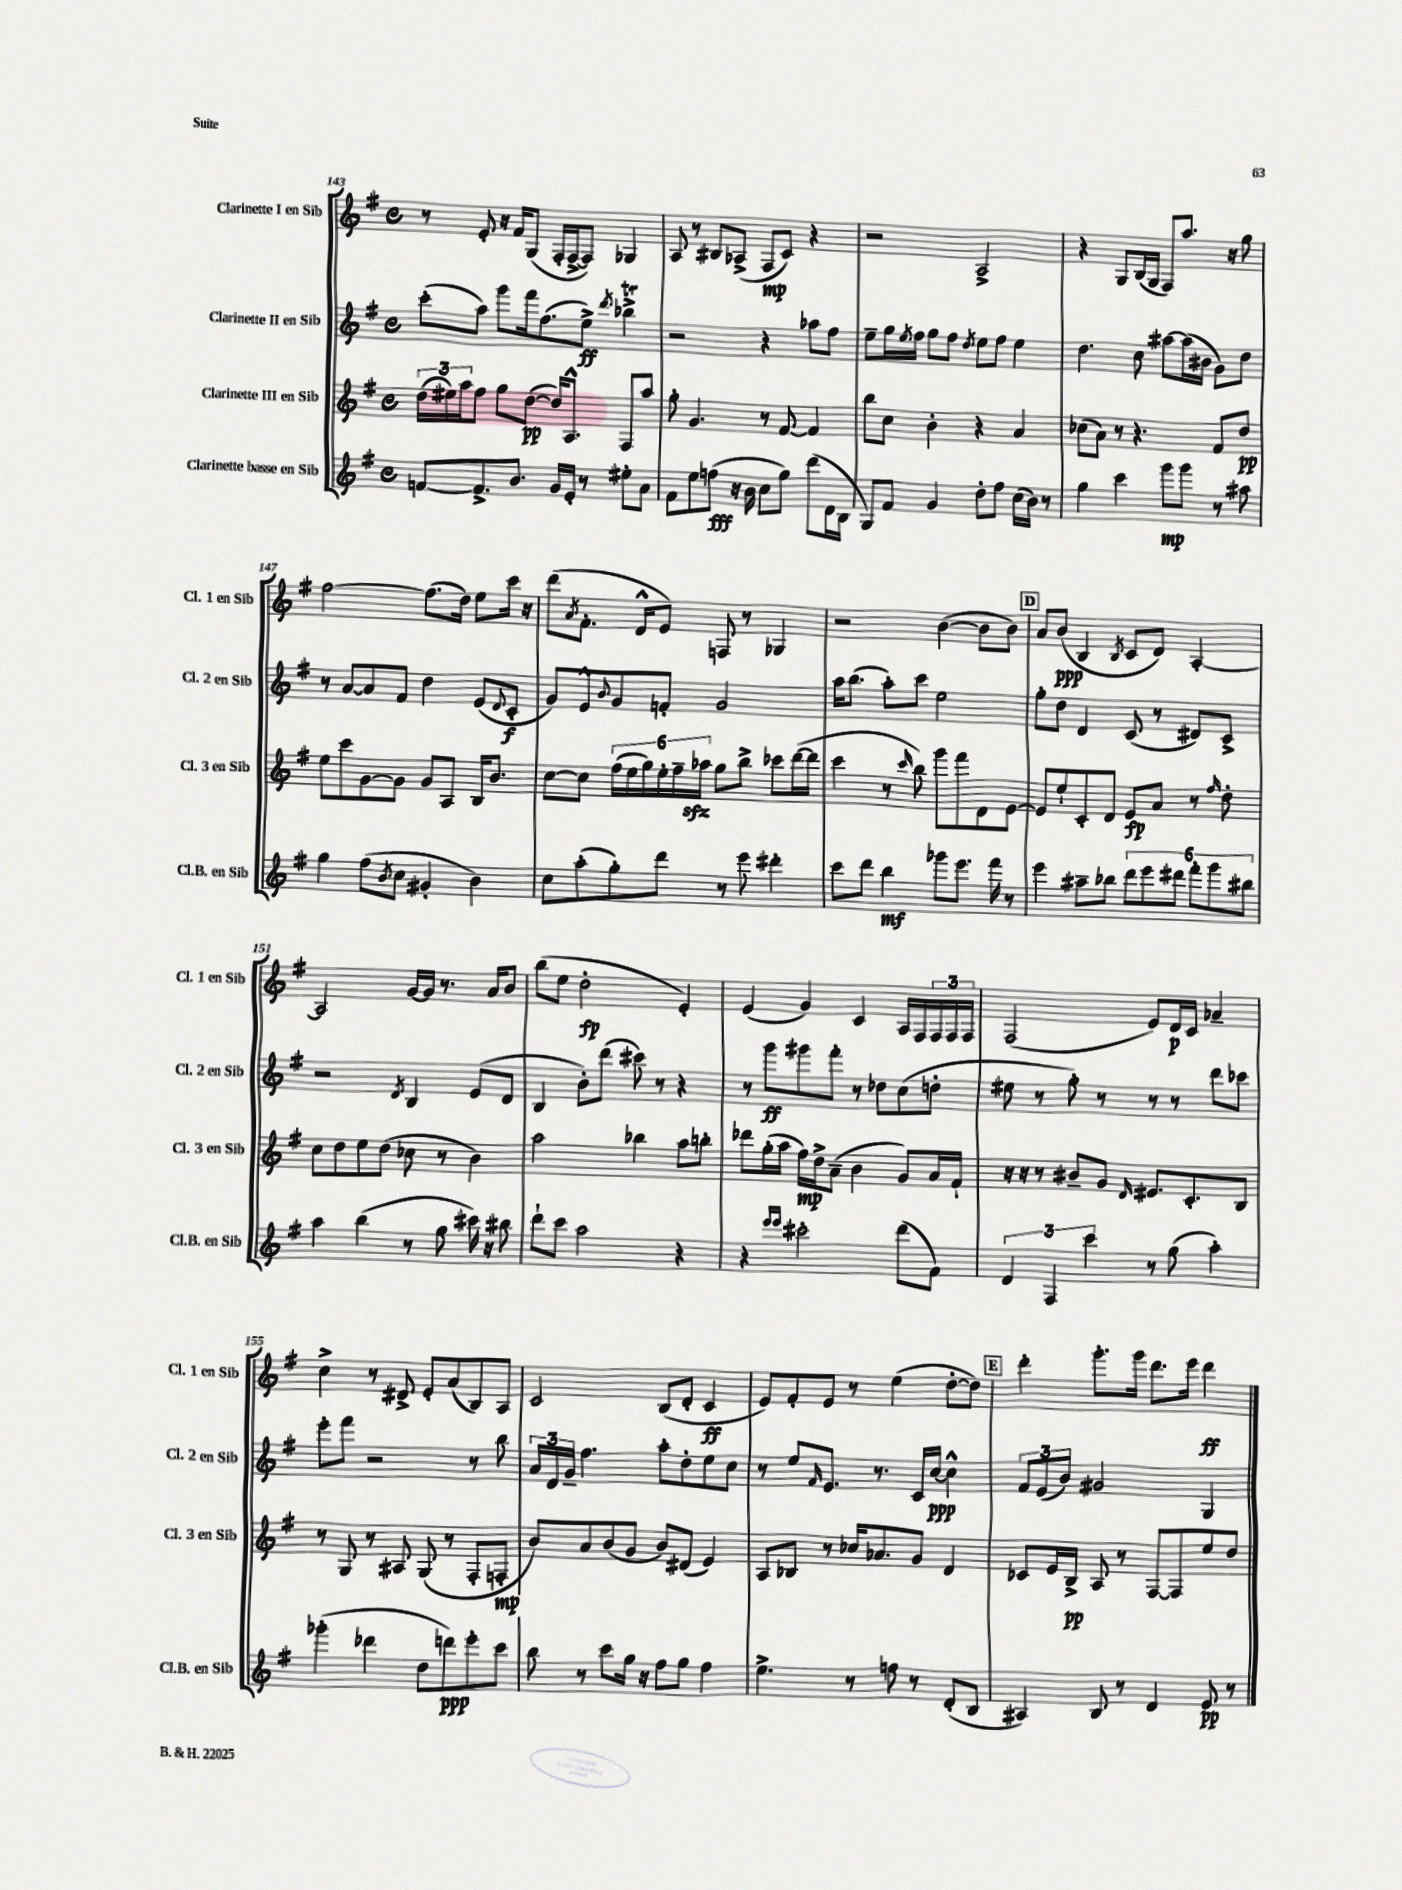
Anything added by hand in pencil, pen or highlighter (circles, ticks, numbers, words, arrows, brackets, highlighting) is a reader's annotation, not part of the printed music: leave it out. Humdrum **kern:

**kern	**kern	**kern	**kern
*staff4	*staff3	*staff2	*staff1
*clefG2	*clefG2	*clefG2	*clefG2
*k[f#]	*k[f#]	*k[f#]	*k[f#]
*M4/4	*M4/4	*M4/4	*M4/4
*met(c)	*met(c)	*met(c)	*met(c)
[8f/L	(24dd\LL	(8ccc'\L	8r
.	24ee#\)	.	.
.	24aa\J	.	.
8.f^/]	8ff#\J	8aa\J)	8e'/
.	8gg\L	8ggg\L	16r
8.b/J	.	.	16f#/LK
.	([8dd\J	16fff#\k	(8G/J
.	.	(8.ff#\	.
16g/LL	16dd/]LK)	.	16F#'/LL
16e'/JJ	8.A^^/J	.	[16F#^/J
8r	.	8ee^\J)	8F#/]J)
.	.	8qddd/	.
8ee#'\L	8F#/L	4bb-^\	4G-/
8a\J	8aa/J	.	.
=	=	=	=
8f#\L	8gg'\	2r	8A/
8ee\	4.g/	.	8r
(8ff\J	.	.	8B#/L
16r	.	.	(8A-^/J
16b\	.	.	.
8cc\L	8r	4r	8F#/L
8gg\J)	[8f#/	.	8c/J)
(8ddd\L	4f#/]	8aa-\L	4r
16d\L	.	8ff#\J	.
16B\JJ	.	.	.
=	=	=	=
8G/L)	8bb\L	8ee~\L	2r
8f#/J	8cc\J	16gg\L	.
.	.	8qee/	.
.	.	16ff#\JJ	.
4g/	4b'\	8gg\L	.
.	.	8ff#\J	.
.	.	8qdd/	.
8dd'\L	4r	8ee\L	2A^/
8ff#\J	.	8ff#\J	.
(16cc\LL	4a/	4ee\	.
16b\JJ)	.	.	.
8r	.	.	.
=	=	=	=
4gg\	(8cc-\L	4.dd\	4r
.	8a\J)	.	.
4ccc\	8r	.	8G/L
.	4.r	8cc\	(16B/L
.	.	.	16G/JJ
8ggg\L	.	[8aa#\L	8F#/L)
8ggg\J	.	(16aa#\]L	8.aa/J
.	.	16b#\JJ	.
8r	8f#/L	8g\L)	.
.	.	.	16r
8aa#\	8dd/J	8dd\J	8gg\
=	=	=	=
4gg\	8ee\L	8r	[2ff#\
.	8ccc\	[8a/L	.
(8ff#\L	[8g\	8a/]	.
8qb/	.	.	.
8cc\J	8g\]J	8f#/J	.
4g#'/	8g/L	4dd\	(8.ff#\]L
.	8A/J	.	.
.	.	.	16dd\Jk)
4b\)	16B/LK	(8e/L	8ee\L
.	8.b/J	.	.
.	.	8qqd/	.
.	.	8c'/J	16ccc\Jk
.	.	.	16r
=	=	=	=
8cc\L	[8cc\L	8g/L)	(8ddd\L
.	.	.	8qa/
(8aa'\	8cc\]J	8e^^/	8.f#'\J
.	.	8qqb/	.
8gg'\)	(24ff#\LL	8g/	.
.	24ee\	.	.
.	.	.	16d^^/LK
.	24gg\)	.	.
8ddd\J	24ee'\	8f'/J	8e/J)
.	24ff#~\	.	.
.	24aa-\JJ	.	.
8r	8gg\L	2g/	8F/
8eee\	8bb^\J	.	8r
4ddd#'\	8ccc-\L	.	4G-/
.	([16ddd\L	.	.
.	16ddd\]JJ	.	.
=	=	=	=
8ccc\L	4ccc\	16aa\LK	2r
.	.	(8.bb\J	.
8ddd\J	.	.	.
4bb\	8r	8aa'\L)	.
.	16qqccc/	.	.
.	8bb\)	8ccc\J	.
8ggg-\L	8ggg\L	2ee\	([4b\
8.eee\J	8fff#\	.	.
.	8d\	.	8b\]L
16fff#\	.	.	.
8r	[8e\J	.	8b\J)
=	=	=	=
4eee\	8e/]L	8gg'\L	8a/L
.	8ee`/	8dd\J	(8b/J
8aa#~\L	8c'/	4d/	4B/
8bb-\J	8d/J	.	.
.	.	.	8qB/
12ddd\L	8e/L	(8c/	8c/L
12eee\	.	.	.
.	8a/J	8r	8d/J)
12ddd#\J	.	.	.
12fff#'\L	8r	8d#/L)	[4A'/
12ggg\	.	.	.
.	16qqff#/	.	.
.	8dd'\	8c^/J	.
12bb#\J	.	.	.
=	=	=	=
4aa\	8cc\L	2r	2A/]
.	8dd\	.	.
(4bb\	8ee\	.	.
.	(8dd\J	.	.
.	.	8qd/	.
8r	8cc-\	4B/	[16g/LL
.	.	.	16g/]JJ
8gg\	8r	.	8.r
16ccc#\)	4b\)	(8e/L	.
16r	.	.	16a/LK
8bb#\	.	8d/J	8b/J
=	=	=	=
8ddd`\L	2aa\	4B/	(8bb\L
8ccc\J	.	.	8ee\J
2aa\	.	8b'\L)	2dd'\
.	.	(8ddd\J	.
.	4bb-\	8ccc#\)	.
.	.	8r	.
4r	8aa\L	4r	4e'/)
.	8bb'\J	.	.
=	=	=	=
4r	8ddd-\L	8r	(4e/
.	(16gg'\L	8ggg\L	.
.	16aa\JJ	.	.
16qqeee/LL	.	.	.
16qqeee/JJ	.	.	.
2ccc#'\	16ff#\LL)	8ggg#\	4g/)
.	16dd^\J	.	.
.	(8a~\J	8fff#'\J	.
.	4b\	8r	4c/
.	.	8dd-\L	.
(8ddd\L	8g/L)	(8cc\	16A/LL
.	.	.	16F#/
8f#\J)	16a/L	8dd'\J	24F#/
.	.	.	24F#/
.	16f#`/JJ	.	.
.	.	.	24F#/JJ
=	=	=	=
6d/	16r	8ee#\	(2F#/
.	16r	.	.
.	8r	8r	.
6F#/	.	.	.
.	8b#~/L	8gg'\)	.
6ccc\	.	.	.
.	8g/J	8r	.
.	16qqd/	.	.
8r	8.e#/L	8r	8e/L)
(8gg\	.	8r	16d/L
.	8.c'/	.	16c/JJ
4aa'\)	.	8ddd\L	4a-~/
.	8B/J	8ccc-\J	.
=	=	=	=
(4ggg-'\	8r	8eee'\L	4cc^\
.	8G/	8fff#\J	.
4ddd-\	8r	2r	8r
.	8A#/	.	8d#^/
8dd\L	(8G/	.	8e'/L
8ddd\)	8r	.	(8a/
8eee'\	8F#'/L	8r	8B/)
8ccc\J	8F'/J	8bb\	8A/J
=	=	=	=
8bb\	8b/L)	24a/LL	2c/
.	.	24d/	.
.	.	24g~/JJ	.
8r	8a/	4.ff#\	.
8ccc\L	(8b/	.	.
16gg\Jk	8g/J	.	.
16r	.	.	.
8ff#\L	8b/L)	8aa'\L	(8B/L
8gg\J	(8d#/J	8dd'\	8d'/J
4ff#\	4e/)	8ee\	4c/
.	.	8cc\J	.
=	=	=	=
4.ee^\	8A/L	8r	8e/L)
.	8B-/J	8ee/L	8f#'/
.	.	16qqf#/	.
.	8r	8.e/J	8e/J
8r	16cc-/LK	.	8r
.	8.a-/	8.r	.
8ff\	.	.	(4ee\
8r	8g/J	16c/LL	.
.	.	[16cc/JJ	.
(8d'/L	4d/	4cc^^\]	[8dd'\L
8B/J	.	.	8dd\]J)
=	=	=	=
4A#/)	8c-/L	12f#/L	4ddd'\
.	.	(12e/	.
.	16e/L	.	.
.	.	12b/J)	.
.	16B^/JJ	.	.
8B/	8A/	2g#/	8.ggg'\L
8r	8r	.	.
.	.	.	16ggg\Jk
4d/	[8F#/L	.	8.ddd\L
.	8F#/]	.	.
.	.	.	16eee\Jk
8e/	8ee/	4G/	4ddd\
8r	8dd/J	.	.
==	==	==	==
*-	*-	*-	*-
